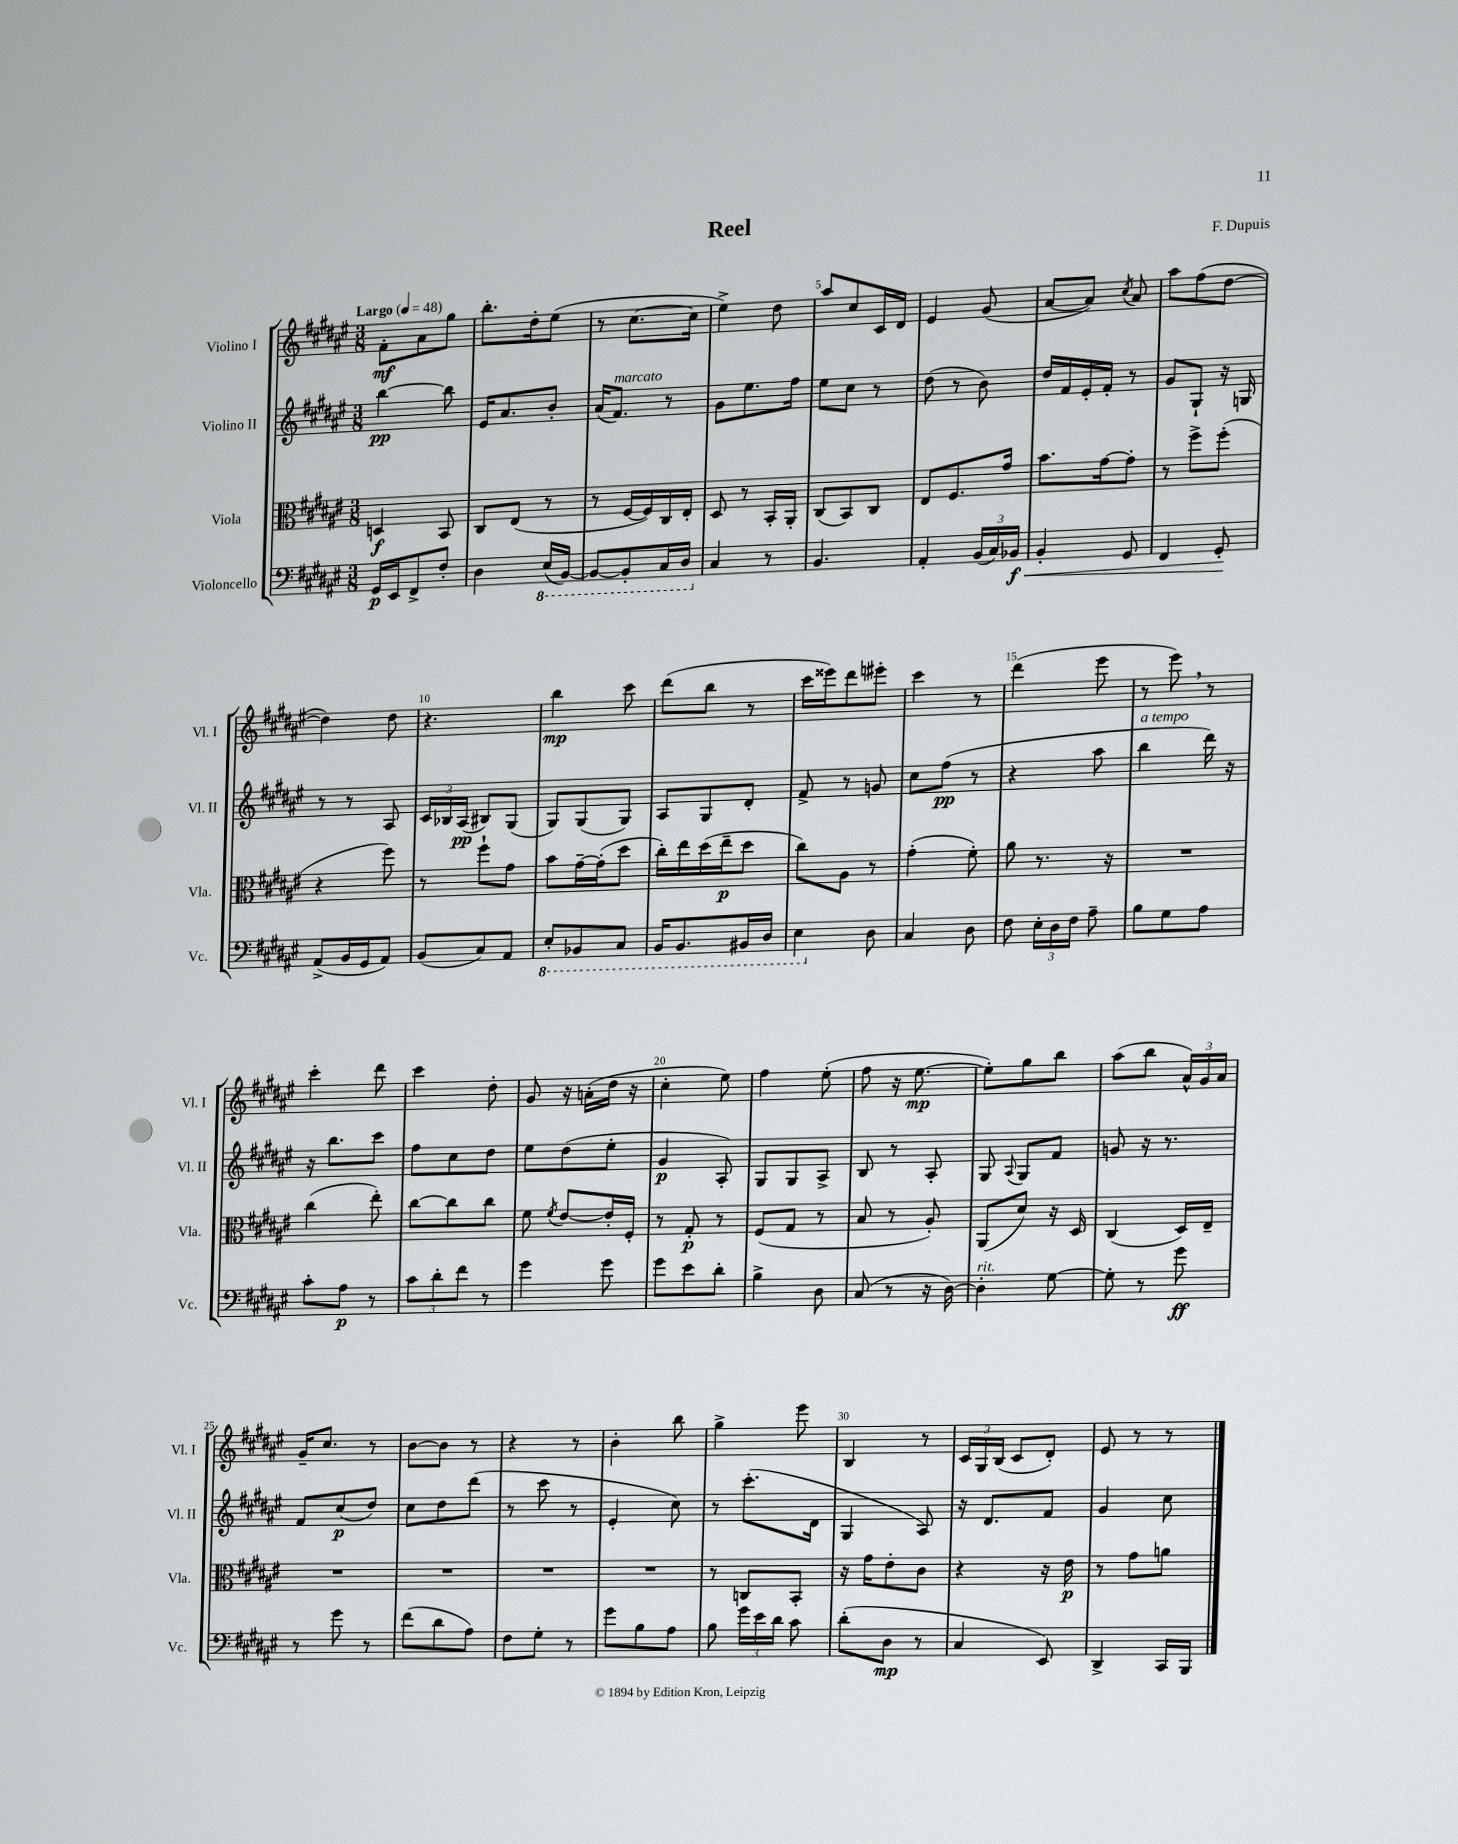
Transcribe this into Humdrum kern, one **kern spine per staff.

**kern	**kern	**kern	**kern
*staff4	*staff3	*staff2	*staff1
*clefF4	*clefC3	*clefG2	*clefG2
*k[f#c#g#d#a#e#]	*k[f#c#g#d#a#e#]	*k[f#c#g#d#a#e#]	*k[f#c#g#d#a#e#]
*M3/8	*M3/8	*M3/8	*M3/8
*MM48	*MM48	*MM48	*MM48
16GG#	4D	[4bb	8f#'
16EE#	.	.	.
8FF#^	.	.	8a#
8F#'	8BB	8bb]	8gg#
=	=	=	=
4D#	8C#	16e#	8.bb'
.	.	8.a#	.
.	(8E#	.	.
.	.	.	16dd#'
(16EE#	8r	8b'	(8ee#
[16BBB)	.	.	.
=	=	=	=
8BBB_	8r	(16a#	8r
.	.	8.f#)	.
8BBB']	[16F#	.	[8.cc#
.	16F#])	.	.
16CC#	16C#	8r	.
16DD#	16E#'	.	16cc#]
=	=	=	=
4C#	8D#	8g#	4ee#^)
.	8r	8.ee#	.
8r	16BB'	.	8dd#
.	16AA#'	16ff#	.
=	=	=	=
4.BB	(8C#	8ee#	8aa#
.	8BB)	8cc#	8cc#
.	8C#	8r	16c#
.	.	.	16d#
=	=	=	=
4AA#'	8E#	(8dd#	4e#
.	8.F#	8r	.
(24BB	.	8b)	(8g#
24C#)	.	.	.
.	16g#	.	.
24BB-	.	.	.
=	=	=	=
4BB'	8.b	16dd#	[8a#
.	.	16f#	.
.	.	16e#'	8a#])
.	[16g#	16f#'	.
.	.	.	8qcc#
8GG#	8g#']	8r	8a#
=	=	=	=
4FF#	8r	8g#	8aa#
.	8ff#^	8G#`	(8ff#
8GG#'	(8ff#'	16r	[8dd#
.	.	16G	.
=	=	=	=
(8AA#^	4r	8r	4dd#])
16BB	.	8r	.
16GG#	.	.	.
8AA#)	8ff#)	8A#	8dd#
=	=	=	=
(8BB	8r	24c#	4.r
.	.	24B-	.
.	.	(24A#	.
8C#)	8ff#`	8B#)	.
8AA#	8g#	(8G#	.
=	=	=	=
8EE#'	8b	8G#)	4bb
8BBB-	[16g#~	(8G#	.
.	(16g#']	.	.
8CC#	8dd#	8G#)	8ccc#
=	=	=	=
16BBB	16cc#')	8A#	(8ddd#
8.BBB	16ee#	.	.
.	(16dd#	8G#	8bb
.	16ee#~	.	.
16BBB#	8dd#	8d#'	8r
16DD#	.	.	.
=	=	=	=
4EE#	8cc#)	8f#^	16ccc#
.	.	.	16eee##)
.	8A#	8r	8ddd#
8D#	8r	8g	8eee#'
=	=	=	=
4C#	(4g#'	8cc#	4ccc#
.	.	(8ff#	.
8D#	8f#')	8r	8r
=	=	=	=
8F#	8a#	4r	(4ddd#
24E#'	8.r	.	.
24D#	.	.	.
24F#	.	.	.
8A#~	.	8aa#	8eee#
.	16r	.	.
=	=	=	=
8B	4.r	4bb	8r
8G#	.	.	8eee#)
8A#	.	16ddd#)	8r
.	.	16r	.
=	=	=	=
8c#'	(4cc#	16r	4ccc#'
.	.	8.bb	.
8A#	.	.	.
8r	8ee#')	8ccc#	8ddd#
=	=	=	=
12c#	[8cc#	8ff#	4ccc#
12d#'	.	.	.
.	8cc#]	8cc#	.
12f#	.	.	.
8r	8cc#	8dd#	8dd#'
=	=	=	=
4g#	8f#	8ee#	8g#
.	8qf#	.	.
.	[8e#	(8dd#	16r
.	.	.	(16a'
8g#	16e#']	8ee#'	16dd#
.	16F#'	.	16r
=	=	=	=
8g#	8r	4g#	4cc#'
8e#	8G#'	.	.
8d#'	8r	8A#')	8ee#)
=	=	=	=
4B^	(8F#	8G#	4ff#
.	8G#	8G#	.
8D#	8r	8A#^	(8ee#'
=	=	=	=
(8C#	8B	8B	8ff#
8r	8r	8r	16r
.	.	.	[8.ee#
16r	8A#')	8A#'	.
[16D#)	.	.	.
=	=	=	=
4D#']	(8AA#	8G#	8ee#'])
.	.	8qqA#	.
.	8d#)	8G#	8gg#
[8G#	16r	8f#	8bb
.	16D#	.	.
=	=	=	=
8G#']	(4C#	8g	(8aa#
8r	.	16r	8bb
.	.	8.r	.
8g#	16D#)	.	24a#^^)
.	.	.	24g#
.	16E#~	.	.
.	.	.	24a#
=	=	=	=
8r	4.r	8f#	16g#~
.	.	.	8.cc#
8g#	.	(8cc#	.
8r	.	8dd#)	8r
=	=	=	=
(8f#	4.r	8cc#	[8b
8d#	.	8dd#	8b]
8A#)	.	(8ddd#	8r
=	=	=	=
8F#	4.r	8r	4r
8G#'	.	8ccc#	.
8r	.	8r	8r
=	=	=	=
8g#	4.r	4e#'	4b'
8B	.	.	.
8A#	.	8cc#)	8bb
=	=	=	=
8B	8r	8r	4gg#^
24g#	8C	(8.ccc#'	.
24e#	.	.	.
24d#	.	.	.
8c#	8BB'	.	8eee#
.	.	16d#	.
=	=	=	=
(8d#'	16r	4G#	4B
.	16g#	.	.
8D#	8e#'	.	.
8r	8c#	8A#)	8r
=	=	=	=
4C#	4r	16r	24c#
.	.	.	24G#
.	.	8.d#	.
.	.	.	(24B
.	.	.	8c#
8EE#)	16r	8f#	8d#')
.	16e#	.	.
=	=	=	=
4DD#^	8r	4g#	8e#
.	8g#	.	8r
16CC#	8a	8cc#	8r
16BBB	.	.	.
==	==	==	==
*-	*-	*-	*-
